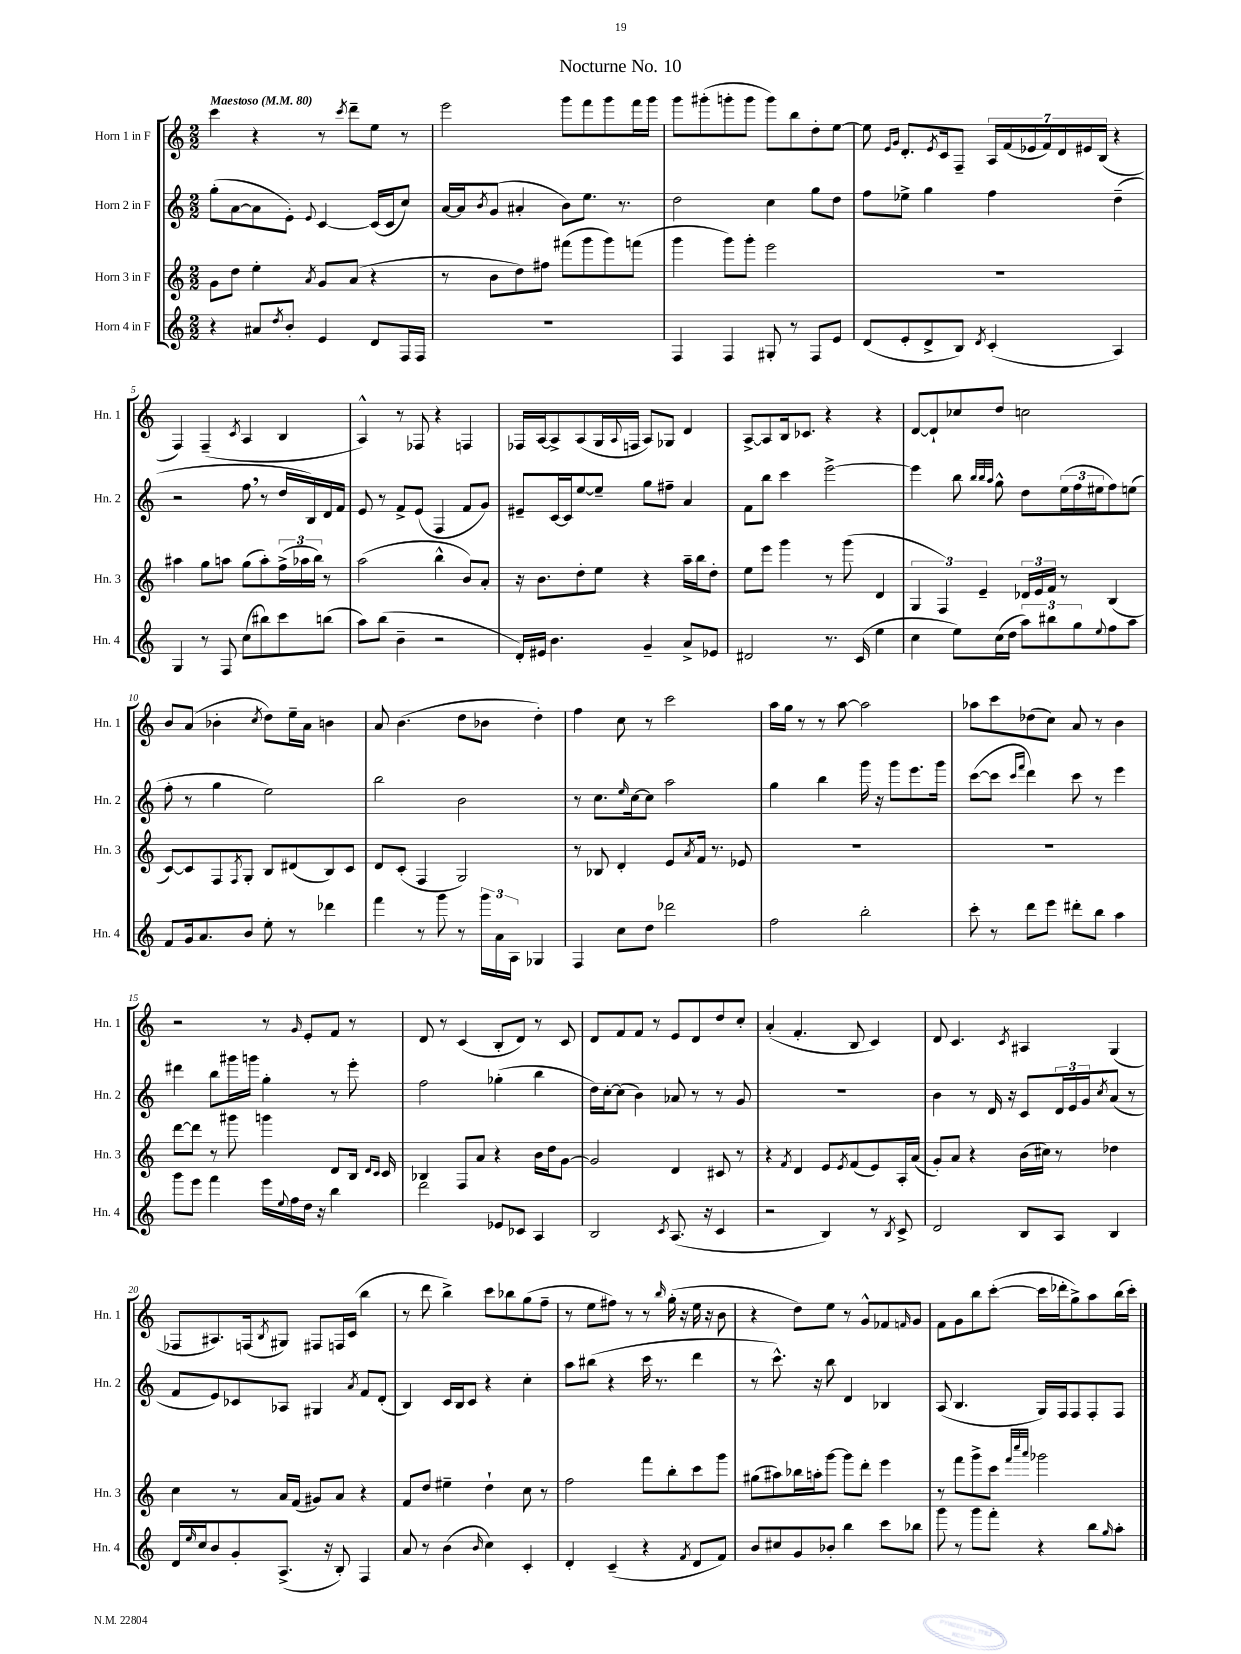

**kern	**kern	**kern	**kern
*staff4	*staff3	*staff2	*staff1
*clefG2	*clefG2	*clefG2	*clefG2
*k[]	*k[]	*k[]	*k[]
*M2/2	*M2/2	*M2/2	*M2/2
*MM80	*MM80	*MM80	*MM80
4r	8g	(8gg'	4ccc
.	8dd	[8a	.
8a#	4ee'	8a]	4r
8qdd	.	.	.
8b'	.	8e')	.
.	8qa	8qqe	.
4e	8g	[4c	8r
.	.	.	8qccc
.	(8a	.	8ddd~
8d	4r	(16c]	8ee
.	.	16c	.
16F	.	8cc)	8r
16F	.	.	.
=	=	=	=
1r	8r	[16a	2eee
.	.	16a]	.
.	.	8qb	.
.	8b	(8g	.
.	8dd)	4a#'	.
.	8ff#	.	.
.	(8fff#	8b)	8ggg
.	8ggg	8.ee	8fff
.	8ggg)	.	8ggg
.	.	8.r	.
.	(8fff	.	16fff
.	.	.	16ggg
=	=	=	=
4F	4ggg	2dd	8ggg
.	.	.	(8ggg#'
4F	8ggg)	.	8ggg'
.	8ggg'	.	8ggg
8G#'	2eee	4cc	8ggg)
8r	.	.	8bb
8F	.	8gg	8dd'
8e	.	8dd	[8ee
=	=	=	=
(8d	1r	8ff	8ee]
.	.	.	16qqe
.	.	.	16qqg
8e'	.	8ee-^	8.d'
8d^	.	4gg	.
.	.	.	8qe
.	.	.	16c
8B)	.	.	8F~
8qd	.	.	.
(4c'	.	4ff	28A
.	.	.	(28f
.	.	.	28e-
.	.	.	28f)
.	.	.	28d
.	.	.	28e#
.	.	.	(28B
4A)	.	(4dd~	4r
=	=	=	=
4G	4aa#	2r	4F)
8r	8gg	.	(4F~
8F	8aa	.	.
.	.	.	8qc
(8cc	(8gg	8ff	4A
8bb#)	8aa')	8r	.
8ccc	(24ff^	16dd	4B
.	24aa-	.	.
.	.	16B)	.
.	24bb)	.	.
(8bb	8r	16d	.
.	.	16f	.
=	=	=	=
8aa)	(2aa	8e	4A^^)
(8bb	.	8r	.
4b~	.	8f^	8r
.	.	(8e	8F-
2r	4bb^^	4F	4r
.	8b)	8f	4F
.	8a'	8g)	.
=	=	=	=
16d')	16r	8e#~	16F-
16e#	8.b	.	[16A
4.b	.	[16c	8A^]
.	.	16c]	.
.	8dd'	[8ee	(8A
.	8ee	8ee~]	16G
.	.	.	8qqA
.	.	.	16F
4g~	4r	8gg	8A)
.	.	8ff#~	8G-
8a^	16aa~	4a	4d
.	16bb	.	.
8e-	8dd'	.	.
=	=	=	=
2d#	8ee	8f	[8A^
.	8eee	8bb	8A]
.	4ggg	4ccc	16B
.	.	.	8.c-
8.r	8r	[2eee^	4r
.	(8ggg	.	.
(16c	.	.	.
4ee	4d	.	4r
=	=	=	=
4cc	6G	4eee]	[8d
.	.	.	8d`]
.	6F)	.	.
8ee)	.	8bb	8cc-
.	6e~	.	.
.	.	32qqbb	.
.	.	32qqbb	.
.	.	32qqaa	.
(16cc	.	8gg^^	8dd
16dd	.	.	.
12aa)	24d-	8dd	2cc
.	24e	.	.
12bb#	24f	.	.
.	8r	(24ee	.
12gg	.	24ff	.
.	.	24ee#	.
8qqee	.	.	.
8ff	(4B	8ff)	.
8aa	.	(8ee	.
=	=	=	=
8f	[8c)	8ff'	8b
16g	8c]	8r	(8a
8.a	.	.	.
.	8F	4gg	4b-'
.	8qF	.	.
8b	8G'	.	.
.	.	.	8qcc
8ee'	8B	2ee)	8dd)
8r	(8d#	.	16ee~
.	.	.	16a
4ddd-	8B)	.	4b
.	8c	.	.
=	=	=	=
4fff	8d	2bb	8a
.	(8c'	.	(4.b
8r	4F	.	.
8ggg	.	.	.
8r	2G)	2b	8dd
24ggg	.	.	8b-
24a	.	.	.
24A	.	.	.
4G-	.	.	4dd')
=	=	=	=
4F	8r	8r	4ff
.	8B-	8.cc	.
8cc	4d'	.	8cc
.	.	16qqee	.
.	.	[16cc	.
8dd	.	8cc]	8r
2ddd-	8e	2aa	2ccc
.	8qa	.	.
.	16f	.	.
.	8.r	.	.
.	8e-	.	.
=	=	=	=
2ff	1r	4gg	16aa
.	.	.	16gg
.	.	.	8r
.	.	4bb	8r
.	.	.	[8aa
2bb'	.	16ggg	2aa]
.	.	16r	.
.	.	8ggg	.
.	.	8.eee	.
.	.	16ggg	.
=	=	=	=
8ccc'	1r	([8ccc	8aa-
8r	.	8ccc]	8ccc
.	.	16qqccc	.
.	.	16qqfff	.
8ddd	.	4ddd)	(8dd-
8eee	.	.	8cc)
8ddd#'	.	8ccc	8a
8bb	.	8r	8r
4aa	.	4eee	4b
=	=	=	=
8ggg	[8ddd	4ddd#	2r
8eee	8ddd]	.	.
4fff	8r	8bb	.
.	8ggg#	16ggg#	.
.	.	16ggg	.
16eee	4ggg	4gg'	8r
8qqee	.	.	.
16ff	.	.	.
.	.	.	16qqg
16dd	.	.	8e'
16r	.	.	.
4bb	8d	8r	8f
.	16B	8eee'	8r
.	16qqd	.	.
.	16qqc	.	.
.	16c	.	.
=	=	=	=
2ddd	4B-	2ff	8d
.	.	.	8r
.	8F	.	(4c
.	8a	.	.
8e-	4r	(4gg-'	8B'
8c-	.	.	8d)
4A	16b	4bb	8r
.	16dd	.	.
.	[8g	.	8c
=	=	=	=
2B	2g]	16dd)	8d
.	.	[16cc'	.
.	.	(8cc]	8f
.	.	4b)	8f
.	.	.	8r
8qc	.	.	.
(8.A	4d	8a-	8e
.	.	8r	8d
16r	.	.	.
4c	8c#	8r	8dd
.	8r	8g	8cc'
=	=	=	=
2r	4r	1r	(4a'
.	8qf	.	.
.	4d	.	4.f'
4B)	8e	.	.
.	8qe	.	.
.	(8f	.	8B
8r	8e)	.	4c)
8qB	.	.	.
8c^	16A'	.	.
.	(16a	.	.
=	=	=	=
2d	8g')	4b	8d
.	8a	.	4.c
.	4r	8r	.
.	.	16d	.
.	.	16r	.
.	.	.	8qc
8B	(16b	8c	4A#
.	16cc#)	.	.
8A	8r	24d	.
.	.	24e	.
.	.	24g	.
.	.	8qcc	.
4B	4dd-	(8a	(4G
.	.	8r	.
=	=	=	=
16d	4cc	8f	8F-
16qqee	.	.	.
16cc	.	.	.
8b	.	8e)	8.A#)
8g'	8r	8c-	.
.	.	.	(16F
.	.	.	8qB
(8.A^	16a	8A-	8G#)
.	(16f	.	.
.	8g#)	4G#	8F#
16r	.	.	.
8B')	8a	.	16F
.	.	.	(16c
.	.	8qa	.
4F	4r	8f	4bb
.	.	(8d'	.
=	=	=	=
8a	8f	4B)	8r
8r	8dd	.	8ddd
(4b	4ee#~	16c	4bb^)
.	.	16B	.
.	.	8c	.
16qqb	.	.	.
4cc)	4dd`	4r	8ccc
.	.	.	8bb-
4c'	8cc	4cc'	(8gg
.	8r	.	8ff~
=	=	=	=
4d'	2ff	8aa	8r
.	.	(8bb#	8ee
(4c~	.	4r	8ff#)
.	.	.	8r
4r	8fff	16ccc	8r
.	.	8.r	.
.	.	.	16qqbb
.	8bb'	.	(16gg'
.	.	.	16r
8qf	.	.	.
8d	8ccc	4ddd	16ee
.	.	.	16r
8f)	8ggg	.	8b
=	=	=	=
8b	(8gg#	8r	4r
8cc#	8aa#)	8.ccc^^)	.
8g	16bb-	.	8dd)
.	16aa'	16r	.
8b-'	[8ggg	8bb	8ee
4bb	8ggg]	4d	8r
.	8ddd'	.	8g^^
8ccc	4eee	4B-	8f-
.	.	.	16qqf
8bb-	.	.	8g
=	=	=	=
8ggg	8r	(8A	8f
8r	8fff	4.B	8g
8ggg	8ggg^	.	8bb
8fff'	8ccc	.	([8ccc'
.	32qqfff	.	.
.	32qqcccc	.	.
.	32qqaaa	.	.
4r	2ggg-	16G)	16ccc]
.	.	16F	16ddd-'
.	.	8F	8gg^)
8bb	.	8F'	8aa
16qqgg	.	.	.
8aa'	.	8F	(16bb
.	.	.	16ccc')
==	==	==	==
*-	*-	*-	*-
